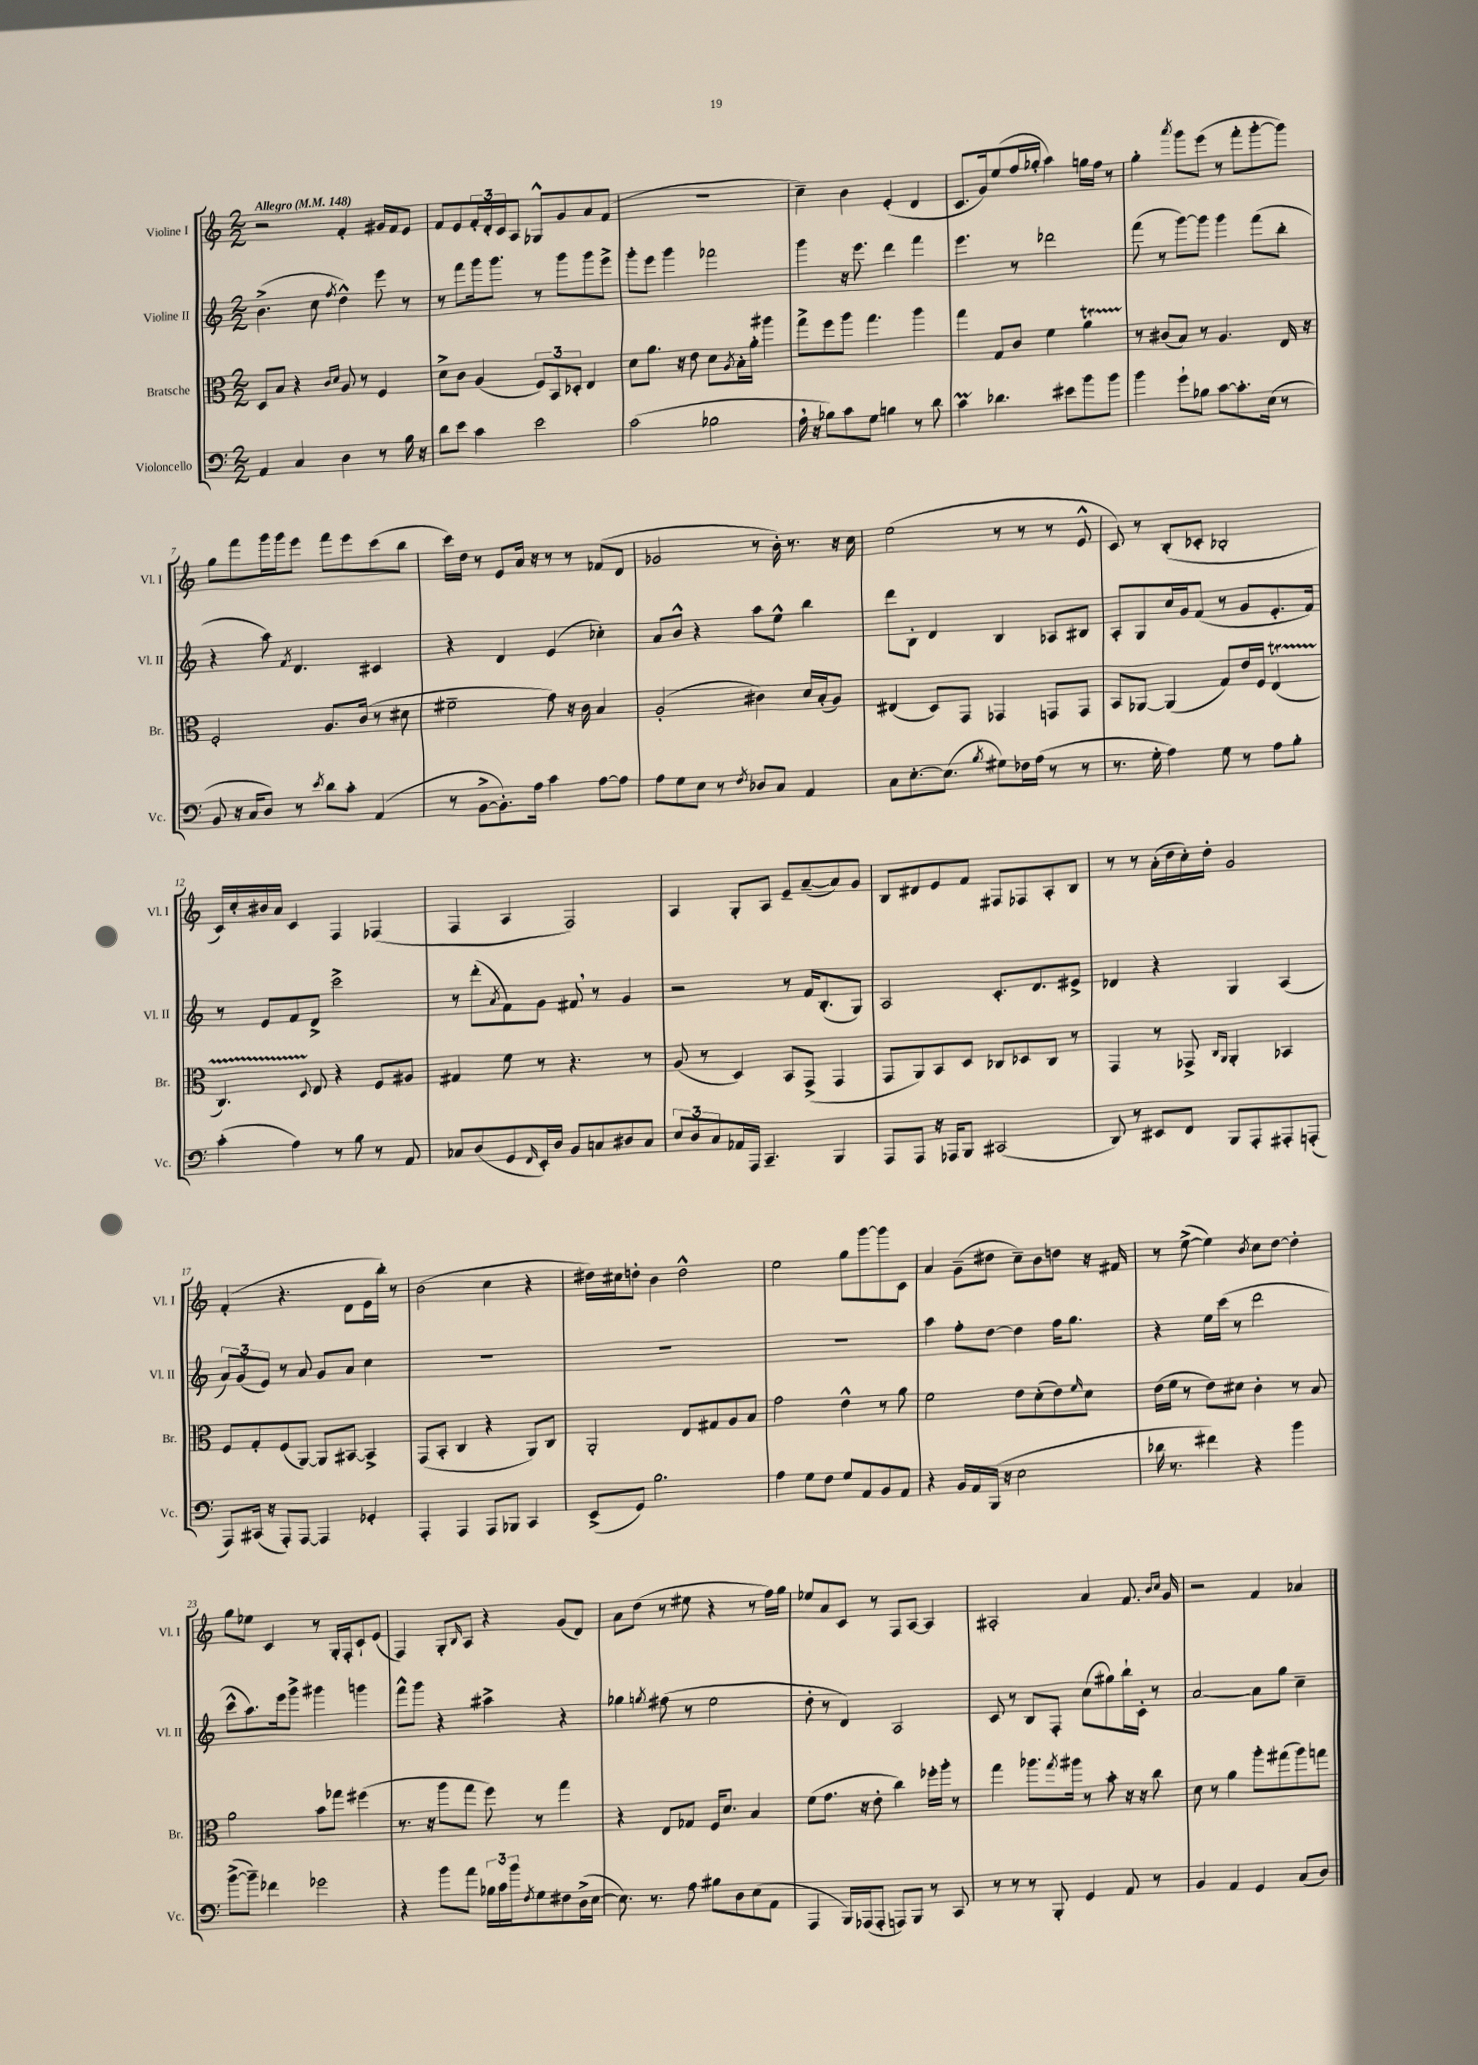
<<
\new StaffGroup <<
\new Staff = "s0" \with { instrumentName = "Violine I" shortInstrumentName = "Vl. I" } {
    \clef treble \key c \major \numericTimeSignature \time 2/2 \tempo "Allegro" 4 = 148
    r2 f'4-. gis'16 f'16 e'8 |
    f'8 e'8 \tuplet 3/2 { f'16-. d'16-. c'16 } a8 ges8-^ g'8 a'8 f'8( |
    R1 |
    c''4--) b'4 e'4-.( d'4 |
    c'8. g'16) e''8( f''16 ges''16-. a''4) g''16 f''16 r8 |
    g''4-. \acciaccatura { a'''8 } g'''8 e'''8( r8 f'''8-. g'''8~-. g'''8) |
    g''8 f'''8 g'''16 g'''16 e'''8 f'''8 e'''8 c'''8( b''8 |
    c'''16) d''16 r8 e'8 a'16 r16 r8 r8 fes'8( d'8 |
    ges'2 r8 b'16-.) r8. r16 c''16 |
    e''2( r8 r8 r8 e'8-^ |
    c'8) r8 b8-.( ces'8-. bes2-. |
    c'16) c''16-. bis'16 a'16 c'4 f4 fes4( |
    f4 a4 f2) |
    a4 g8-. a8 e'8-- a'8~--( a'8) g'8 |
    b8 dis'8 e'8 f'8 fis8 fes8 a8-. b8 |
    r8 r8 a'16-.( d''16 c''16-.) d''16-. g'2 |
    f'4-.( r4. d'8 e'16 b''16-.) r8 |
    b'2( c''4 r4 |
    dis''16) cis''16 d''8-. b'4 d''2-^ |
    e''2 g''8 g'''8~ g'''8 c'8 |
    a'4 g'8--( dis''8 c''8--) b'8 d''8 r16 fis'16 |
    r8 e''8~->( e''4) \acciaccatura { b'8 } c''8 d''8~ d''4-. |
    g''8 ees''8 c'4 r8 g16-. f16-. c'8-! e'8( |
    f4) g8-. \grace { b16 } a8 r4 g'8( d'8) |
    a'8 d''8( r8 eis''8 r4 r8 f''16) g''16 |
    ees''8 a'8 c'8 r8 f8 a8~ a4 |
    ais2-. a'4 f'8. \grace { b'16 c''16 } g'16 |
    r2 f'4 aes'4 \bar "|." |
}
\new Staff = "s1" \with { instrumentName = "Violine II" shortInstrumentName = "Vl. II" } {
    \clef treble \key c \major \numericTimeSignature \time 2/2
    b'4.->( c''8 \acciaccatura { f''8 } d''4-^) e'''8 r8 |
    r8 f'''8 g'''16 g'''8. r8 g'''8 g'''8 e'''8-> |
    g'''8-. e'''8 g'''4 fes'''2 |
    g'''4 r16 e'''8. d'''4 f'''4 |
    e'''4. r8 des'''2 |
    f'''8( r8 g'''8~) g'''8 g'''4 f'''8( b''8-. |
    r4 a''8) \acciaccatura { f'8 } d'4. cis'4 |
    r4 d'4 e'4( ces''4-.) |
    a'8 b'8-^ r4 a''8 e''8-^ b''4 |
    d'''8 b8-. d'4 b4 aes8 bis8 |
    a8-. g8 c''16 g'16 f'8( r8 g'8 e'8.-. f'16) |
    r8 e'8 f'8 d'8-> c'''2-> |
    r8 d'''8-.( \acciaccatura { a'8 } f'8) g'8 fis'8 \breathe r8 g'4 |
    r2 r8 f'16 b8.-.( g8) |
    a2 c'8.-. d'8. eis'8-> |
    des'4 r4 g4 a4( |
    \tuplet 3/2 { a'8) g'8( e'8) } r8 a'8 g'8 a'8 c''4 |
    R1 |
    R1 |
    R1 |
    a''4 f''8-. d''8~ d''4 f''16 g''8. |
    r4 e''16 c'''16( r8 d'''2 |
    c'''8-^ a''8.) e'''16 g'''8-> gis'''4 g'''4 |
    f'''8-^ g'''8 r4 ais''4-> r4 |
    ges''4 \acciaccatura { g''8 } fis''8( r8 e''2 |
    d''8-. r8 d'4) a2 |
    c'8 r8 b8 f8-. c''8( gis''8) b''16-! c'16-. r8 |
    a'2~ a'8 g''8 c''4-- \bar "|." |
}
\new Staff = "s2" \with { instrumentName = "Bratsche" shortInstrumentName = "Br." } {
    \clef alto \key c \major \numericTimeSignature \time 2/2
    d8 b8 r4 \grace { c'16 d'16 } a8 r8 f4 |
    d'8-> c'8 a4( \tuplet 3/2 { f8) b,8 des8-. } e4 |
    d'8 a'8. r16 e'8 d'8 \acciaccatura { a8 } b16-. a'16-. ais''4 |
    g''8-> f''8 a''8 g''4. a''4 |
    g''4 g8 c'8 f'4 a'4\startTrillSpan |
    r8\stopTrillSpan cis'8( b8) r8 a4. e16 r16 |
    f2-. a8. c'16( r8 dis'8 |
    fis'2-- g'8) r16 c'16 b4 |
    a2-.( cis'4) d'16 b16-.( a8) |
    eis4( d8) g,8 ges,4 g,8 g,8 |
    b,8 aes,8~ aes,4( g8) e'16 f16 e4\startTrillSpan( |
    c4.) \appoggiatura { d8 } e8\stopTrillSpan r4 f8 ais8 |
    gis4 f'8 r8 r4. r8 |
    a8( r8 d4) b,8 g,8->( g,4 |
    g,8 a,8) b,8 d8 ces8 des8 ces8 r8 |
    g,4 r8 ges,8-> \grace { c16 a,16 } a,4-. bes,4 |
    f8 g8-. f8( a,8~) a,8 bis,8~ bis,4-> |
    g,8( b,8-. c4 r4 a,8) c8 |
    a,2-. e8 gis8 a8 b8 |
    g'2 e'4-^ r8 a'8 |
    f'2 e'8 d'8-.( e'8) \grace { f'16 } d'8 |
    e'16( f'16 r8 e'8) dis'8 c'4-. r8 b8 |
    a'2 b'8 ges''8 fis''4( |
    r8. r16 a''8 g''8 f''8) r8 g''4 |
    r4 e8 ges8 f16 d'8. b4 |
    f'8( g'8. r16 e'8-. c''4) fes''16-. a''16-. r8 |
    g''4 aes''8. \acciaccatura { g''8 } ais''16 r8 b'8-. r16 r16 c''8 |
    d'8 r8 a'4 a''8-. gis''8( a''8) g''8 \bar "|." |
}
\new Staff = "s3" \with { instrumentName = "Violoncello" shortInstrumentName = "Vc." } {
    \clef bass \key c \major \numericTimeSignature \time 2/2
    a,4 c4 d4 r8 b16 r16 |
    d'8 e'8 c'4 e'2 |
    c'2( bes2 |
    a16 \breathe r16 bes8) c'8 g8 b4 r8 d'8 |
    c'4\prall des'4. eis'8 b'8 b'8 |
    b'4 g'8-! bes8 c'8~ c'8.-. e16( r8 |
    b,8 r16 c16 d8) r8 \acciaccatura { e'8 } d'8 c'8-. a,4( |
    r8 b,8~-> b,8.-.) a16 c'4 a8~ a8 |
    a8 g8 e8 r8 \acciaccatura { f8 } des8 c8 a,4 |
    c8 e8.~-. e8.( \acciaccatura { b8 } gis8) fes16 a16( r8 r8 |
    r8. g16-. a4) g8 r8 a8 b8-. |
    c'4-.( a4) r8 b8 r8 a,8 |
    ces8 d8( g,8 \grace { f,16 } e,16-.) d16 b,8 c8 dis8 c8 |
    \tuplet 3/2 { e8 d8 c8 } aes,16 a,,16 c,4.-- b,,4 |
    a,,8 a,,8 r16 aes,,16 b,,8 cis,2( |
    d,8) r8 eis,8 f,8 b,,8 a,,8-. ais,,8-. a,,8-.( |
    a,,8) cis,16( r16 a,,8-.) a,,8~ a,,4 ges,4-. |
    a,,4-. a,,4 a,,8 bes,,8 c,4 |
    e,8->( g,8) b2. |
    a4 g8 f8 g8 a,8 b,8 a,8 |
    r4 b,16 a,16 b,,16( r16 e2 |
    des'16 r8. fis'4) r4 b'4 |
    b'8~->( b'8--) fes'4 ges'2 |
    r4 b'8 a'8 \tuplet 3/2 { bes16 c'16 b'16 } \acciaccatura { f8 } g8 fis8 d16->( e16~ |
    e8.) r8. a8 bis8 d8 e8( a,8 |
    a,,4 b,,16) aes,,16( aes,,8-. a,,8) b,,8 r8 c,8 |
    r8 r8 r8 b,,8-. g,4 a,8 r8 |
    b,4 a,4 g,4 c8( d8) \bar "|." |
}
>>
>>
